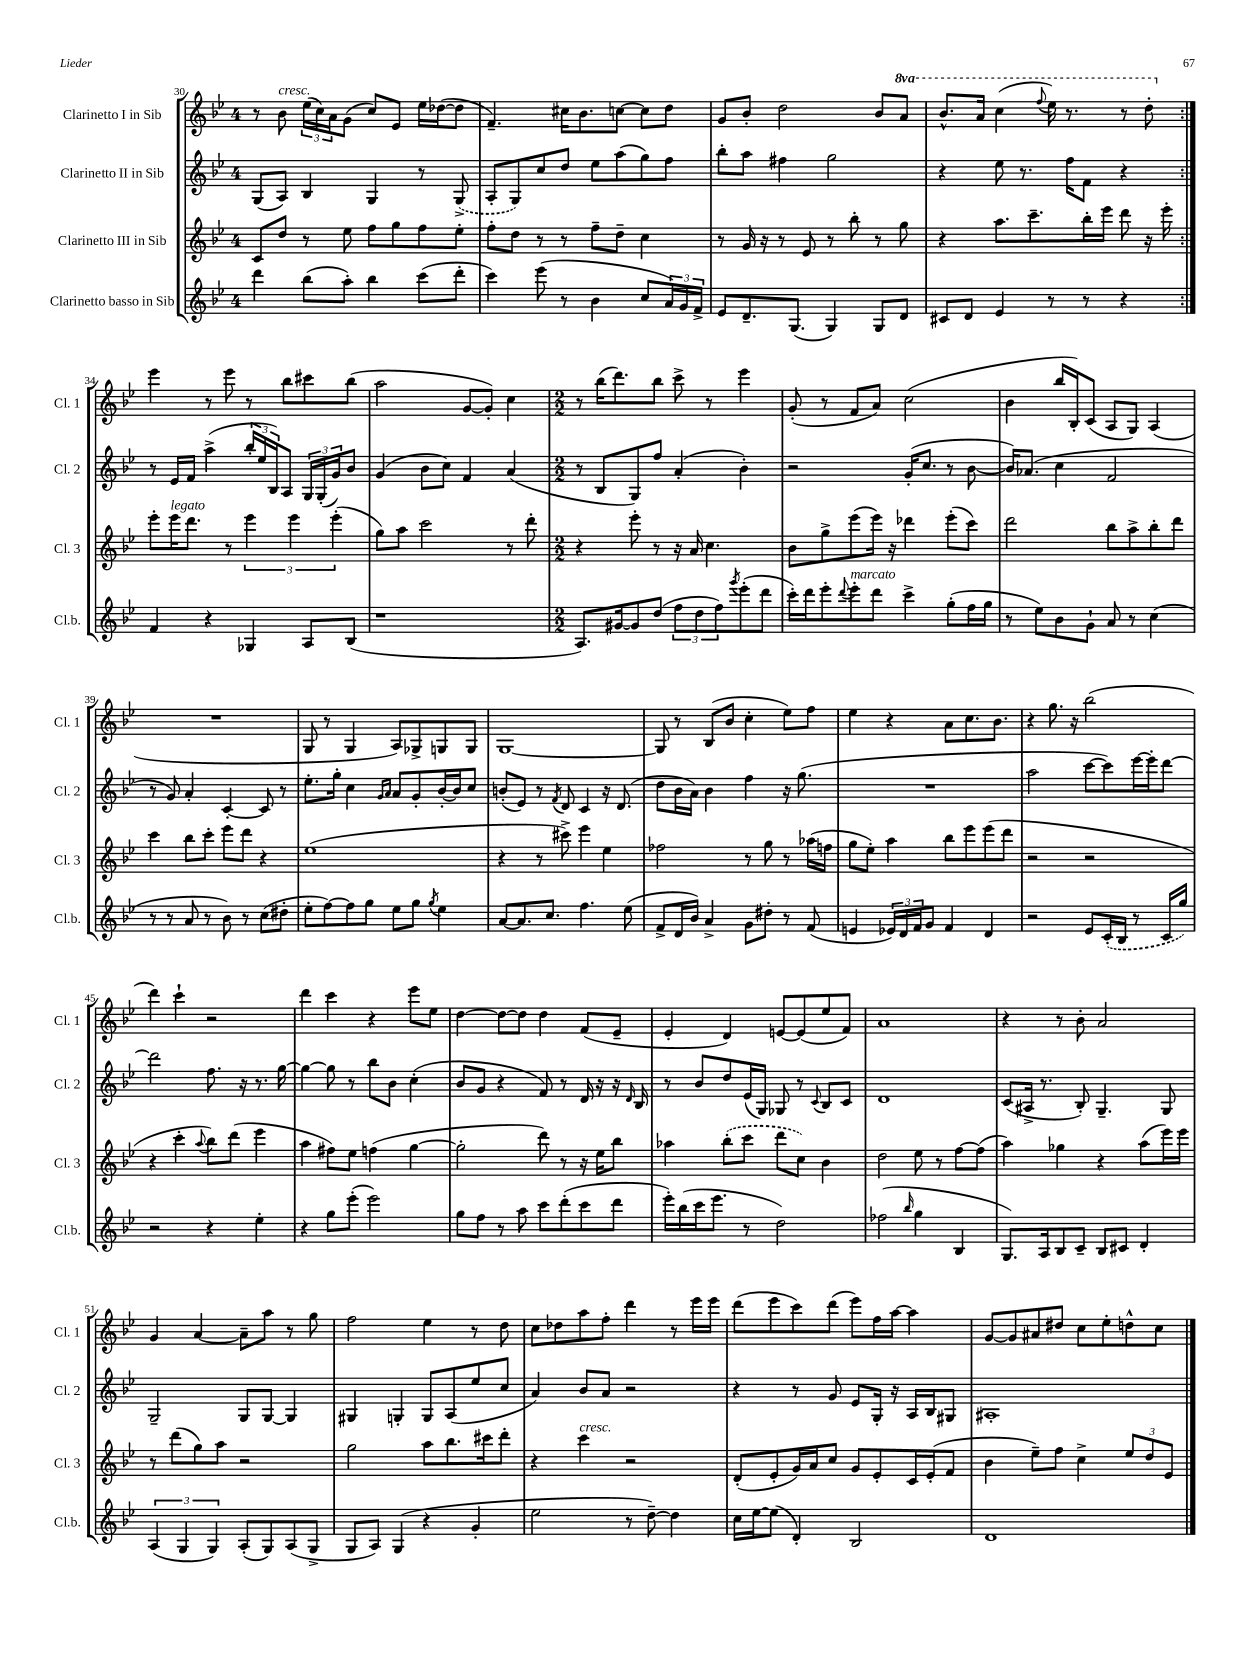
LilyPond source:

<<
\new StaffGroup <<
\new Staff = "s0" \with { instrumentName = "Clarinetto I in Sib" shortInstrumentName = "Cl. 1" } {
    \clef treble \key bes \major \once \override Staff.TimeSignature.style = #'single-digit \time 4/4 \set Staff.ottavationMarkups = #ottavation-simple-ordinals
    \repeat volta 2 { r8 bes'8^\markup { \italic "cresc." } \tuplet 3/2 { ees''16( c''16) a'16 } g'8( c''8) ees'8 ees''16 des''16~( des''8 |
    f'4.--) cis''16 bes'8. c''8~ c''8 d''8 |
    g'8 bes'8-. d''2 bes'8 \ottava #1 a''8 |
    bes''8.-^ a''16 c'''4( \appoggiatura { f'''8 } ees'''16) r8. r8 d'''8-. \ottava #0 | }
    ees'''4 r8 ees'''8 r8 bes''8 cis'''8 bes''8( |
    a''2 g'8~ g'8-.) c''4 |
    \numericTimeSignature \time 2/2 r8 bes''16( d'''8.) bes''8 c'''8-> r8 ees'''4 |
    g'8-.( r8 f'8 a'8) c''2( |
    bes'4 bes''16 bes16-.) c'8( a8 g8) a4( |
    R1 |
    g8 r8 g4 a8) ges8-> g8 g8 |
    g1~ |
    g8 r8 bes8( bes'8 c''4-. ees''8) f''8 |
    ees''4 r4 a'8 c''8. bes'8. |
    r4 g''8. r16 bes''2( |
    d'''4) c'''4-! r2 |
    d'''4 c'''4 r4 ees'''8 ees''8 |
    d''4~ d''8~ d''8 d''4 f'8( ees'8-- |
    ees'4-. d'4) e'8~ e'8( ees''8 f'8) |
    a'1 |
    r4 r8 bes'8-. a'2 |
    g'4 a'4~ a'8-- a''8 r8 g''8 |
    f''2 ees''4 r8 d''8 |
    c''8 des''8 a''8 f''8-. d'''4 r8 ees'''16 ees'''16 |
    d'''8( ees'''8 c'''8) d'''8( ees'''8) f''16 a''16~ a''4 |
    g'8~ g'8 ais'8 dis''8 c''8 ees''8-. d''8-^ c''8 \bar "|." |
}
\new Staff = "s1" \with { instrumentName = "Clarinetto II in Sib" shortInstrumentName = "Cl. 2" } {
    \clef treble \key bes \major \once \override Staff.TimeSignature.style = #'single-digit \time 4/4
    \repeat volta 2 { g8( a8) bes4 g4 r8 \once \slurDashed g8->( |
    a8-. g8) c''8 d''8 ees''8 a''8( g''8) f''8 |
    bes''8-. a''8 fis''4 g''2 |
    r4 ees''8 r8. f''16 f'8 r4 | }
    r8 ees'16 f'16 a''4->( \tuplet 3/2 { bes''16-. ees''16 bes16) } a8 \tuplet 3/2 { g16 g16-.( g'16) } bes'8 |
    g'4( bes'8 c''8) f'4 a'4( |
    \numericTimeSignature \time 2/2 r8 bes8 g8) f''8 a'4-.( bes'4-.) |
    r2 g'16-.( c''8. r8 bes'8~ |
    bes'16) aes'8.( c''4 f'2 |
    r8 g'8) a'4-. c'4~-. c'8 r8 |
    ees''8.-. g''16-. c''4 \grace { g'16 a'16 } a'8 g'8-. bes'16~-. bes'16 c''8 |
    b'8-.( ees'8) r8 \acciaccatura { f'8 } d'8 c'4 r16 d'8.( |
    d''8 bes'16 a'16) bes'4 f''4 r16 g''8.( |
    R1 |
    a''2 c'''8~ c'''8) ees'''16~ ees'''16-. d'''8~ |
    d'''2 f''8. r16 r8. g''16~ |
    g''4~ g''8 r8 bes''8 bes'8 c''4-.( |
    bes'8 g'8 r4 f'8) r8 d'16 r16 r16 \grace { d'16 } bes16 |
    r8 bes'8 d''8 ees'16( g16) ges8 r8 \appoggiatura { c'8 } bes8 c'8 |
    d'1 |
    c'8( ais16-> r8. bes8-.) g4.-- g8 |
    g2-- g8 g8~ g4 |
    gis4 g4-. g8 a8( ees''8 c''8 |
    a'4) bes'8 a'8 r2 |
    r4 r8 g'8 ees'8 g16-. r16 a16 bes16 gis8 |
    ais1-. \bar "|." |
}
\new Staff = "s2" \with { instrumentName = "Clarinetto III in Sib" shortInstrumentName = "Cl. 3" } {
    \clef treble \key bes \major \once \override Staff.TimeSignature.style = #'single-digit \time 4/4
    \repeat volta 2 { c'8 d''8 r8 ees''8 f''8 g''8 f''8 ees''8-. |
    f''8-. d''8 r8 r8 f''8-- d''8-- c''4 |
    r8 g'16 r16 r8 ees'8 r8 bes''8-. r8 g''8 |
    r4 a''8. c'''8.-- bes''16-. ees'''16 d'''8 r16 ees'''16-. | }
    ees'''8-. ees'''16^\markup { \italic "legato" } d'''8. r8 \tuplet 3/2 { ees'''4 ees'''4 ees'''4-.( } |
    g''8) a''8 c'''2 r8 d'''8-. |
    \numericTimeSignature \time 2/2 r4 ees'''8-. r8 r16 a'16 c''4. |
    bes'8 g''8-> ees'''8( ees'''16) r16 des'''4 ees'''8-.( c'''8) |
    d'''2 bes''8 a''8-> bes''8-. d'''8 |
    c'''4 bes''8 c'''8-. ees'''8 d'''8 r4 |
    ees''1( |
    r4 r8 cis'''8->) ees'''4 ees''4 |
    fes''2 r8 g''8 r8 aes''16( f''16 |
    g''8 ees''8-.) a''4 bes''8 ees'''8 ees'''8( d'''8 |
    r2 r2 |
    r4 c'''4-. \appoggiatura { a''8 } bes''8) d'''8( ees'''4 |
    a''4 fis''8) ees''8 f''4( g''4~ |
    g''2-. d'''8) r8 r16 ees''16 bes''8 |
    aes''4 \once \slurDashed bes''8-.( c'''8 d'''8 c''8) bes'4 |
    d''2 ees''8 r8 f''8~ f''8( |
    a''4) ges''4 r4 a''8( ees'''16) ees'''16 |
    r8 d'''8( g''8) a''8 r2 |
    g''2 a''8 bes''8. cis'''16 d'''8-. |
    r4 c'''4^\markup { \italic "cresc." } r2 |
    d'8-.( ees'8-. g'16) a'16 c''8 g'8 ees'8-. c'16 ees'16-.( f'8 |
    bes'4 ees''8--) f''8 c''4-> \tuplet 3/2 { ees''8 d''8 ees'8 } \bar "|." |
}
\new Staff = "s3" \with { instrumentName = "Clarinetto basso in Sib" shortInstrumentName = "Cl.b." } {
    \clef treble \key bes \major \once \override Staff.TimeSignature.style = #'single-digit \time 4/4
    \repeat volta 2 { d'''4 bes''8( a''8-.) bes''4 c'''8( d'''8-. |
    c'''4) ees'''8( r8 bes'4 c''8 \tuplet 3/2 { a'16) g'16 f'16-> } |
    ees'8 d'8.-- g8.( g4) g8 d'8 |
    cis'8 d'8 ees'4 r8 r8 r4 | }
    f'4 r4 ges4 a8 bes8( |
    r1 |
    \numericTimeSignature \time 2/2 a8.) gis'16~ gis'8 d''8( \tuplet 3/2 { f''8 d''8 f''8) } \acciaccatura { g'''8 } ees'''8-.( d'''8 |
    c'''16-.) d'''16 ees'''8-. \appoggiatura { d'''8 } ees'''8-.^\markup { \italic "marcato" } d'''8 c'''4-> g''8-.( f''16 g''16 |
    r8 ees''8) bes'8 g'8-! a'8 r8 c''4( |
    r8 r8 a'8 r8 bes'8) r8 c''8( dis''8-. |
    ees''8-. f''8~) f''8 g''8 ees''8 g''8 \acciaccatura { g''8 } ees''4 |
    a'8~ a'8. c''8. f''4. ees''8( |
    f'8-> d'16 bes'16) a'4-> g'8 dis''8-. r8 f'8( |
    e'4 \tuplet 3/2 { ees'16) d'16 f'16 } g'8 f'4 d'4 |
    r2 ees'8 \once \slurDashed c'16-.( bes16 r8 c'16 g''16) |
    r2 r4 ees''4-. |
    r4 g''8 ees'''8-.( ees'''2) |
    g''8 f''8 r8 a''8 c'''8 d'''8-.( c'''8 d'''8 |
    ees'''16-.) bes''16( c'''16 ees'''8. r8 d''2) |
    fes''2( \grace { bes''16 } g''4 bes4 |
    g8.) a16 bes8 c'8-- bes8 cis'8 d'4-. |
    \tuplet 3/2 { a4( g4 g4) } a8-.( g8) a8( g8-> |
    g8 a8) g4( r4 g'4-. |
    ees''2 r8 d''8~--) d''4 |
    c''16 ees''16~ ees''8( d'4-.) bes2 |
    d'1 \bar "|." |
}
>>
>>
\layout { \context { \Score currentBarNumber = #30 } }
